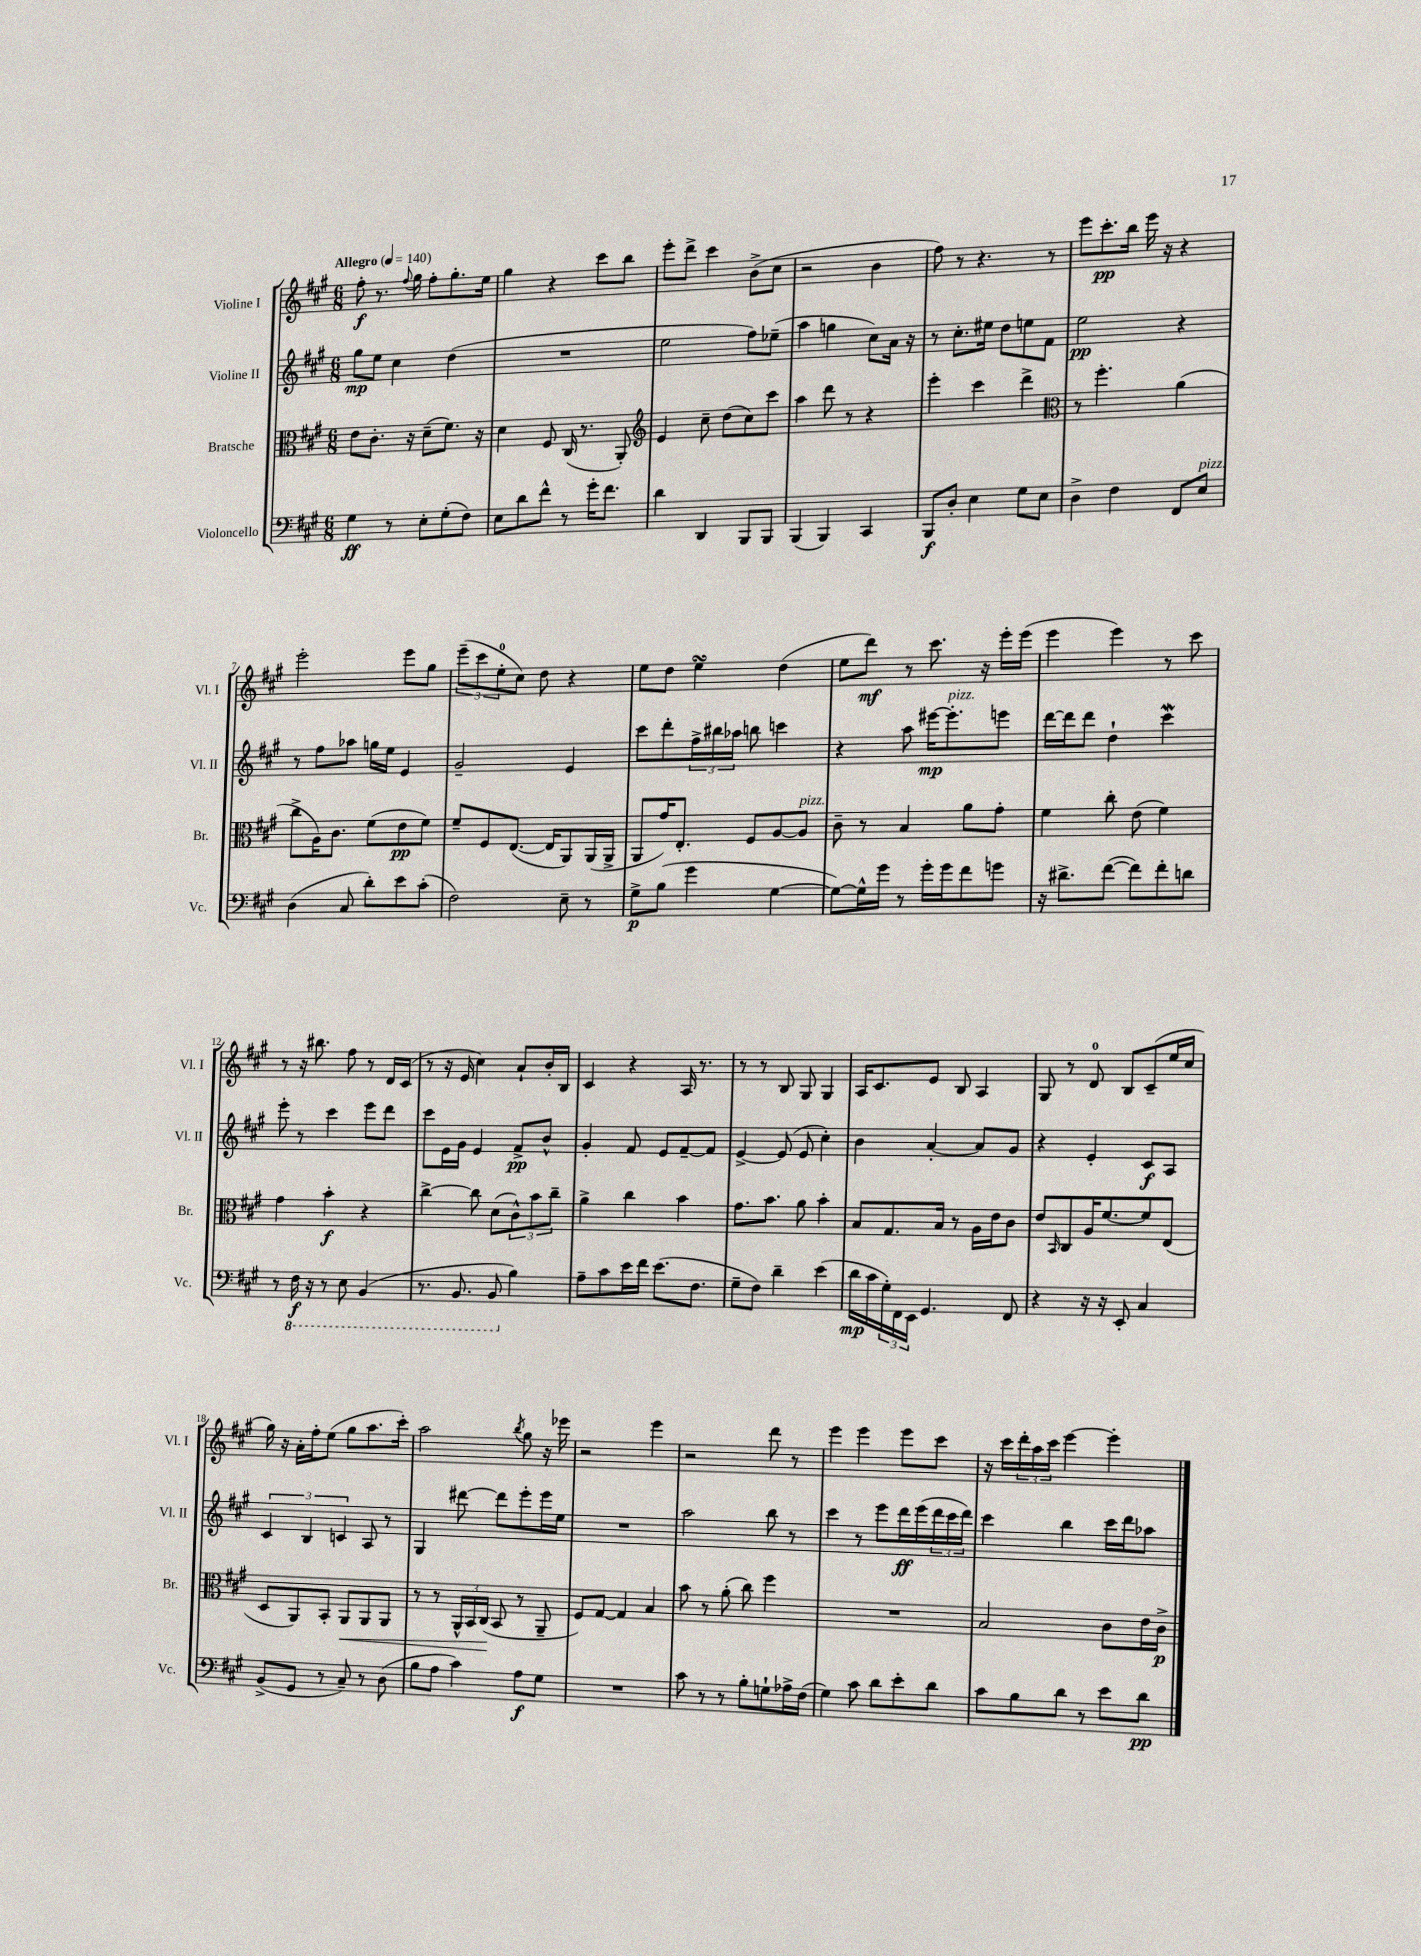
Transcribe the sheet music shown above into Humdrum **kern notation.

**kern	**kern	**kern	**kern
*staff4	*staff3	*staff2	*staff1
*clefF4	*clefC3	*clefG2	*clefG2
*k[f#c#g#]	*k[f#c#g#]	*k[f#c#g#]	*k[f#c#g#]
*M6/8	*M6/8	*M6/8	*M6/8
*MM140	*MM140	*MM140	*MM140
4G#	8e	8gg#	8ff#'
.	8.c#'	8ee	8.r
8r	.	4cc#	.
.	.	.	8qqff#
.	16r	.	16gg#
8E'	(8d~	.	8ff#'
(8G#'	8.f#)	(4dd	8.gg#'
8F#)	.	.	.
.	16r	.	16ee
=	=	=	=
8E	4d	2.r	4gg#
8d	.	.	.
8f#^^	8F#	.	4r
8r	(16C#	.	.
.	8.r	.	.
16g#'	.	.	8ccc#
8.f#	.	.	.
.	8AA')	.	8bb
=	=	=	=
*	*clefG2	*	*
4d	4e	2ee	8eee'
.	.	.	8ddd^
4DD	8cc#~	.	4ccc#
.	(8dd	.	.
8BBB	8cc#)	8ff#)	(8b^
8BBB	8ccc#	(8ee-~	8cc#
=	=	=	=
(4BBB	4aa	4aa	2r
4BBB)	8ddd	4gg	.
.	8r	.	.
4CC#	4r	8cc#)	4b
.	.	16a	.
.	.	16r	.
=	=	=	=
8BBB	4eee'	8r	8ff#)
8D'	.	8.cc#'	8r
4E	4ccc#	.	4.r
.	.	16ee#	.
.	.	8dd	.
8G#	4ddd^	8ee	.
8E	.	8f#	8r
=	=	=	=
*	*clefC3	*	*
4D^	8r	2ee	8eee
.	4.ff#'	.	8.ccc#'
4F#	.	.	.
.	.	.	16bb
.	.	.	16eee
.	.	.	16r
8FF#	(4a	4r	4r
8E	.	.	.
=	=	=	=
(4D	8cc#^	8r	2eee'
.	16A)	8ff#	.
.	8.c#	.	.
8C#	.	8aa-	.
8d')	(8f#	16gg	.
.	.	16ee	.
8e	8e	4e	8eee
(8c#'	8f#)	.	8gg#
=	=	=	=
2F#)	8f#~	2g#~	(12eee~
.	.	.	12ccc#
.	8F#	.	.
.	.	.	12ee'
.	([8.E	.	8cc#)
.	.	.	8dd
.	16E]	.	.
8E~	8AA)	4e	4r
8r	(16AA	.	.
.	16AA^	.	.
=	=	=	=
8G#^	8AA	8ccc#	8ee
(8B	16g#)	8ddd'	8dd
.	8.E'	.	.
4g#	.	24ff#^	4ee
.	.	24bb#	.
.	.	24aa-	.
.	8F#	8bb	.
[4G#	[8A	4ccc	(4dd
.	8A]	.	.
=	=	=	=
8G#_)	8c#~	4r	8ee
16G#^^]	8r	.	8ddd)
16g#	.	.	.
8r	4B	8aa	8r
16g#'	.	[16eee#	8.ccc#
16g#	.	8.eee#']	.
8f#	8a	.	.
.	.	.	16r
8g	8g#'	8eee	16eee'
.	.	.	(16eee
=	=	=	=
16r	4f#	[16ddd	4eee
8.d#^	.	16ddd]	.
.	.	8ddd	.
([8f#	8cc#'	4dd`	4eee)
8f#])	(8e	.	.
8f#'	4f#)	4ccc#	8r
8d	.	.	8ccc#
=	=	=	=
8r	4g#	8eee'	8r
16FF#	.	8r	16r
16r	.	.	8.bb#
8r	4b'	4ccc#	.
8EE	.	.	8ff#
(4BBB	4r	8eee	8r
.	.	8ddd	16d
.	.	.	(16c#
=	=	=	=
8.r	[4cc#^	8ccc#	8r
.	.	16e	16r
8.BBB	.	16g#	16e
.	8cc#]	4e	4cc#)
8BBB	(8d	.	.
4B)	12c#^^)	8f#^	8a`
.	12b	.	.
.	.	8b^^	16b'
.	12cc#~	.	.
.	.	.	16B
=	=	=	=
8A~	4a^	4g#'	4c#
8c#	.	.	.
16e	4cc#	8f#	4r
16f#	.	.	.
(8.e	.	8e	.
.	4b	[8f#~	16A
8.F#	.	.	8.r
.	.	8f#]	.
=	=	=	=
8G#~	8.g#	[4e^	8r
8F#)	.	.	8r
.	8.b	.	.
4d~	.	(8e]	8B
.	8a	8e	8G#
(4e	4b'	4cc#')	4G#
=	=	=	=
16d	8B	4b	16A
16c#	.	.	8.c#
24G#')	8.G#	.	.
24FF#	.	.	.
24EE	.	.	.
4.GG#	.	[4a'	8e
.	16B	.	.
.	8r	.	8B
.	16A	8a]	4A
.	16e	.	.
8FF#	8c#	8g#	.
=	=	=	=
4r	8e	4r	8G#
.	16qqBB	.	.
.	8C#	.	8r
16r	16A	4e'	8d
16r	[8.f#	.	.
8EE'	.	.	8B
4C#	8f#]	8c#	(8c#~
.	(8E	8A	16ee
.	.	.	16cc#
=	=	=	=
(8BB^	8D	6c#	16gg#)
.	.	.	16r
8GG#	8AA)	.	16a'
.	.	6B	.
.	.	.	16ff#'
8r	8BB'	.	(8ee
.	.	6c	.
8C#~)	8AA	.	8gg#
8r	8AA	8A	8.aa
(8D	8AA	8r	.
.	.	.	16ccc#')
=	=	=	=
8B	8r	4G#	2aa
8A	8r	.	.
4c#)	24AA^^	[8ddd#	.
.	24BB	.	.
.	(24C#	.	.
.	8BB	8ddd#]	.
.	.	.	8qbb
8A	8r	8eee'	8gg#
8G#	8AA~	16eee	16r
.	.	16ee	16eee-
=	=	=	=
2.r	8F#)	2.r	2r
.	[8G#	.	.
.	4G#]	.	.
.	4B	.	4eee
=	=	=	=
8c#	8b	2aa	2r
8r	8r	.	.
8r	(8a'	.	.
8B'	8cc#)	.	.
8G`	4ff#	8bb	8ddd
16A-^	.	8r	8r
(16F#	.	.	.
=	=	=	=
4G#)	2.r	4ccc#	4eee
8c#	.	8r	4eee
8d	.	8eee	.
8e'	.	16ddd	8eee
.	.	(16eee	.
8d	.	24ddd	8ccc#
.	.	24ccc#	.
.	.	24ddd)	.
=	=	=	=
8c#	2B	4ccc#	16r
.	.	.	16ccc#
8B	.	.	24ddd'
.	.	.	24aa
.	.	.	24ccc#
8d	.	4bb	[4eee
8r	.	.	.
8e	8c#	16ccc#	4eee']
.	.	16ddd	.
8d	16e	8aa-	.
.	16c#^	.	.
==	==	==	==
*-	*-	*-	*-
